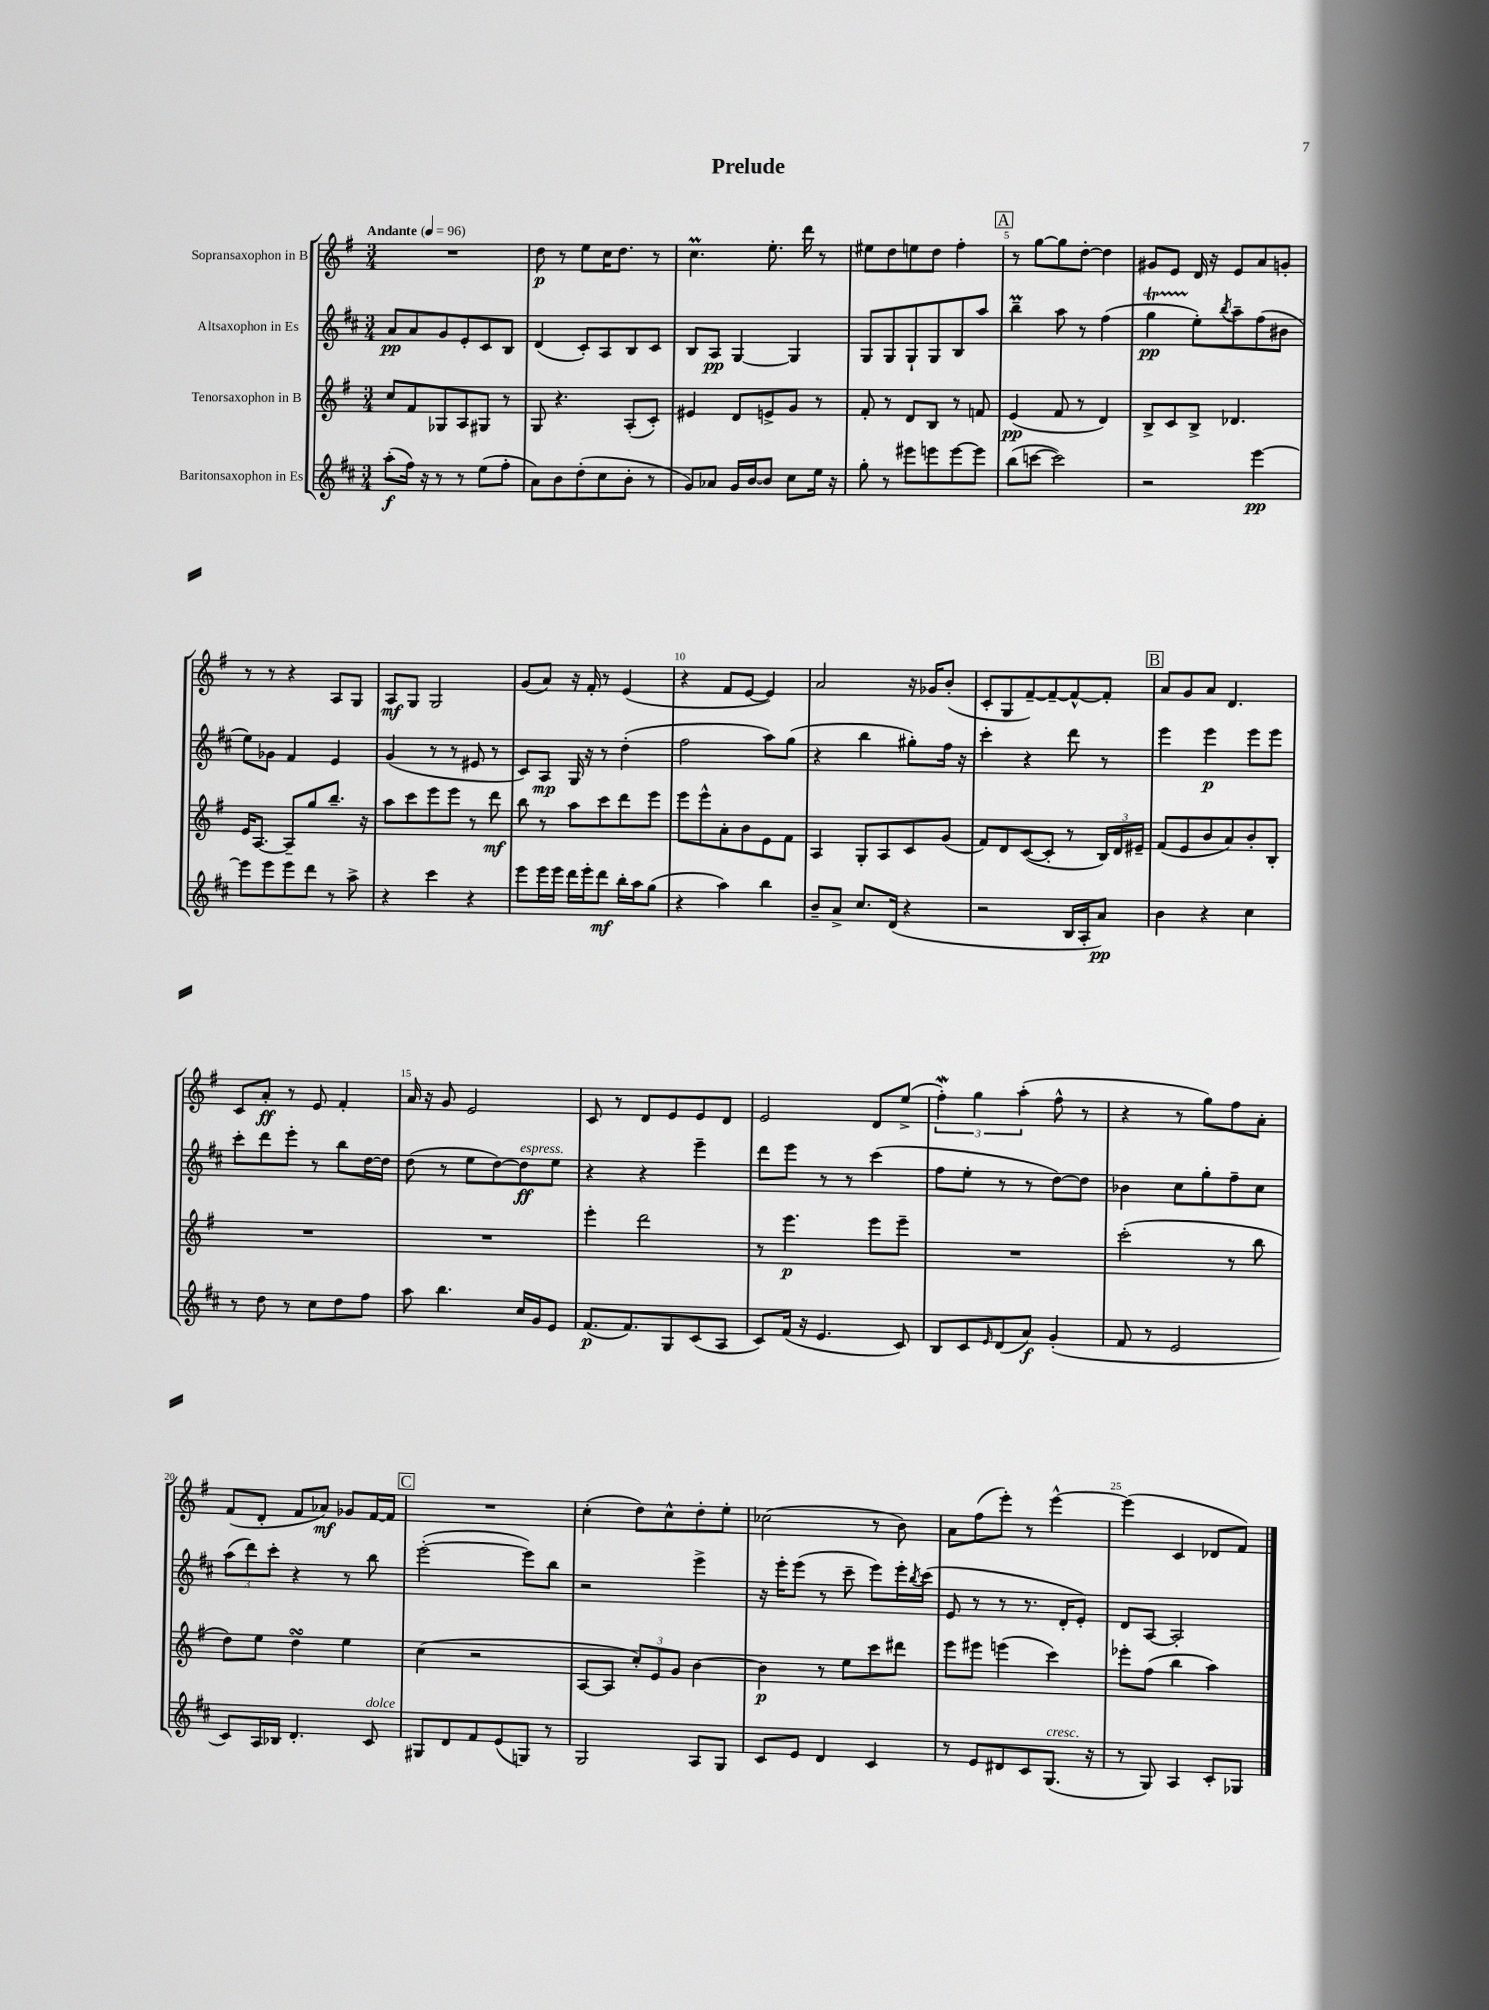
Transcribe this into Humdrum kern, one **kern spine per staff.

**kern	**kern	**kern	**kern
*staff4	*staff3	*staff2	*staff1
*clefG2	*clefG2	*clefG2	*clefG2
*k[f#c#]	*k[f#]	*k[f#c#]	*k[f#]
*M3/4	*M3/4	*M3/4	*M3/4
*MM96	*MM96	*MM96	*MM96
(8aa'	8cc	8a	2.r
16ff#)	8f#	8a	.
16r	.	.	.
8r	8G-	8g	.
8r	8A	8e'	.
(8ee	8G#	8c#	.
8ff#'	8r	8B	.
=	=	=	=
8a)	8G	(4d	8dd
8b	4.r	.	8r
(8dd'	.	8c#')	8ee
8cc#	.	8A	16cc
.	.	.	8.dd
8b'	(8A'	8B	.
8r	8c')	8c#	8r
=	=	=	=
8g)	4e#	8B	4.cc
8a-	.	8A	.
16g	8d	[4G	.
[16b	.	.	.
8b]	8e^	.	8.ee'
8cc#	8g	4G]	.
.	.	.	16ddd
16ee	8r	.	8r
16r	.	.	.
=	=	=	=
8gg'	8f#'	8G	8ee#
8r	8r	8G	8dd
8eee#	8d	8G`	8ee
8eee	8B	8G	8dd
[8eee	8r	8B	4ff#'
8eee]	8f	8aa	.
=	=	=	=
(8bb	(4e	4bb~	8r
[8ccc	.	.	[8gg
2ccc])	8f#	8aa	8gg]
.	8r	8r	[8dd'
.	4d)	(4ff#	4dd]
=	=	=	=
2r	8B^	4gg	8g#
.	8c	.	8e
.	8B^	8ee')	16d
.	.	.	16r
.	.	8qbb	.
.	4.d-	8aa~	8e
[4eee	.	(8ff#	8a
.	.	8b#	8g'
=	=	=	=
8eee]	16e	8ee)	8r
.	[8.A	.	.
8eee	.	8g-	8r
8eee	8A~]	4f#	4r
8ddd	8gg	.	.
8r	8.bb~	4e	8A
8aa^	.	.	8G
.	16r	.	.
=	=	=	=
4r	8aa	(4g	8A
.	8ccc	.	8G
4ccc#	8eee	8r	2G
.	8eee	8r	.
4r	8r	8e#	.
.	8ddd	8r	.
=	=	=	=
8eee	8bb	8c#)	(8g
16eee	8r	8A	8a)
16eee	.	.	.
16ddd	8aa	16G	16r
16eee'	.	16r	16f#'
8ddd	8ccc	8r	8r
16bb'	8ddd	(4dd'	(4e
16aa	.	.	.
(8gg	8eee	.	.
=	=	=	=
4r	8eee	2ff#	4r
.	8eee^^	.	.
4aa)	8a'	.	8f#
.	8b	.	[8e
4bb	8e	8aa)	4e])
.	8f#	(8gg	.
=	=	=	=
8b~	4A	4r	2a
8a^	.	.	.
8.cc#	8G'	4bb	.
.	8A	.	.
(16d	.	.	.
4r	8c	8gg#')	16r
.	.	.	16g-
.	(8g	16ff#	(8b'
.	.	16r	.
=	=	=	=
2r	8f#)	4ccc#'	8c'
.	8d	.	8G
.	([8c	4r	[8f#~)
.	8c']	.	8f#~_
16B	8r	8ddd	8f#^^_
16A'	.	.	.
8a)	24B)	8r	8f#']
.	24d	.	.
.	24e#~	.	.
=	=	=	=
4b	(8f#	4eee	8a
.	8e	.	8g
4r	8b	4eee	8a
.	8a)	.	4.d
4cc#	8b'	8eee	.
.	8B'	8eee	.
=	=	=	=
8r	2.r	8ccc#'	8c
8dd	.	8ddd	8a'
8r	.	8eee'	8r
8cc#	.	8r	8e
8dd	.	8bb	4f#'
8ff#	.	[16dd	.
.	.	16dd]	.
=	=	=	=
8aa	2.r	(8dd	16a
.	.	.	16r
4.bb	.	8r	8g
.	.	8ee	2e
.	.	[8dd)	.
16cc#	.	8dd]	.
16g	.	.	.
8e	.	8ee	.
=	=	=	=
(8.f#	4eee'	4r	8c
.	.	.	8r
8.f#)	.	.	.
.	2ddd	4r	8d
8G	.	.	8e
(8c#	.	4eee~	8e
8A	.	.	8d
=	=	=	=
8c#)	8r	8ddd	2e
(16f#	4.eee	8eee	.
16r	.	.	.
4.e	.	8r	.
.	.	8r	.
.	8eee	(4ccc#	8d
8c#)	8eee~	.	(8ee^
=	=	=	=
8B	2.r	8ff#	6ff#')
8c#	.	8ee'	.
.	.	.	6gg
16qqe	.	.	.
(8d	.	8r	.
.	.	.	(6aa'
8a)	.	8r	.
(4g'	.	[8dd)	8ff#^^
.	.	8dd]	8r
=	=	=	=
8f#	(2ccc'	4b-	4r
8r	.	.	.
2e	.	8cc#	8r
.	.	8gg'	8gg)
.	8r	8ff#~	8ff#
.	8bb	8cc#	8a'
=	=	=	=
8c#)	8dd)	(12aa	(8f#
.	.	12ddd)	.
16A	8ee	.	8d'
.	.	12ccc#'	.
16B-	.	.	.
4.d'	4dd	4r	8f#
.	.	.	8a-)
.	4ee	8r	8g-
8c#	.	8bb	[16f#
.	.	.	16f#]
=	=	=	=
8G#	(4cc	([2eee'	2.r
8d	.	.	.
8f#	2r	.	.
(8e	.	.	.
8G)	.	8eee])	.
8r	.	8bb	.
=	=	=	=
2G	[8A	2r	(4cc'
.	8A]	.	.
.	12cc')	.	8dd)
.	12e	.	.
.	.	.	8cc^^
.	12g	.	.
8A	[4b	4eee^	8dd'
8G	.	.	8ee'
=	=	=	=
8c#	4b]	16r	(2cc-
.	.	16eee'	.
8e	.	(8eee	.
4d	8r	8r	.
.	8ee	8ccc#~	.
4c#	8ccc	8eee)	8r
.	8ddd#	16eee'	8b)
.	.	8qbb	.
.	.	(16ccc#	.
=	=	=	=
8r	8eee	8e	8a
8e	8eee#	8r	(8ff#
8d#	(4eee	8r	8eee')
8c#	.	8.r	8r
(8.G	4ccc)	.	[4eee^^
.	.	16d'	.
.	.	8e')	.
16r	.	.	.
=	=	=	=
8r	8eee-'	8d	(4eee]
8G)	(8ff#	[8A	.
4A	4bb	2A']	4c
8c#'	4aa)	.	8d-
8G-	.	.	8f#)
==	==	==	==
*-	*-	*-	*-
